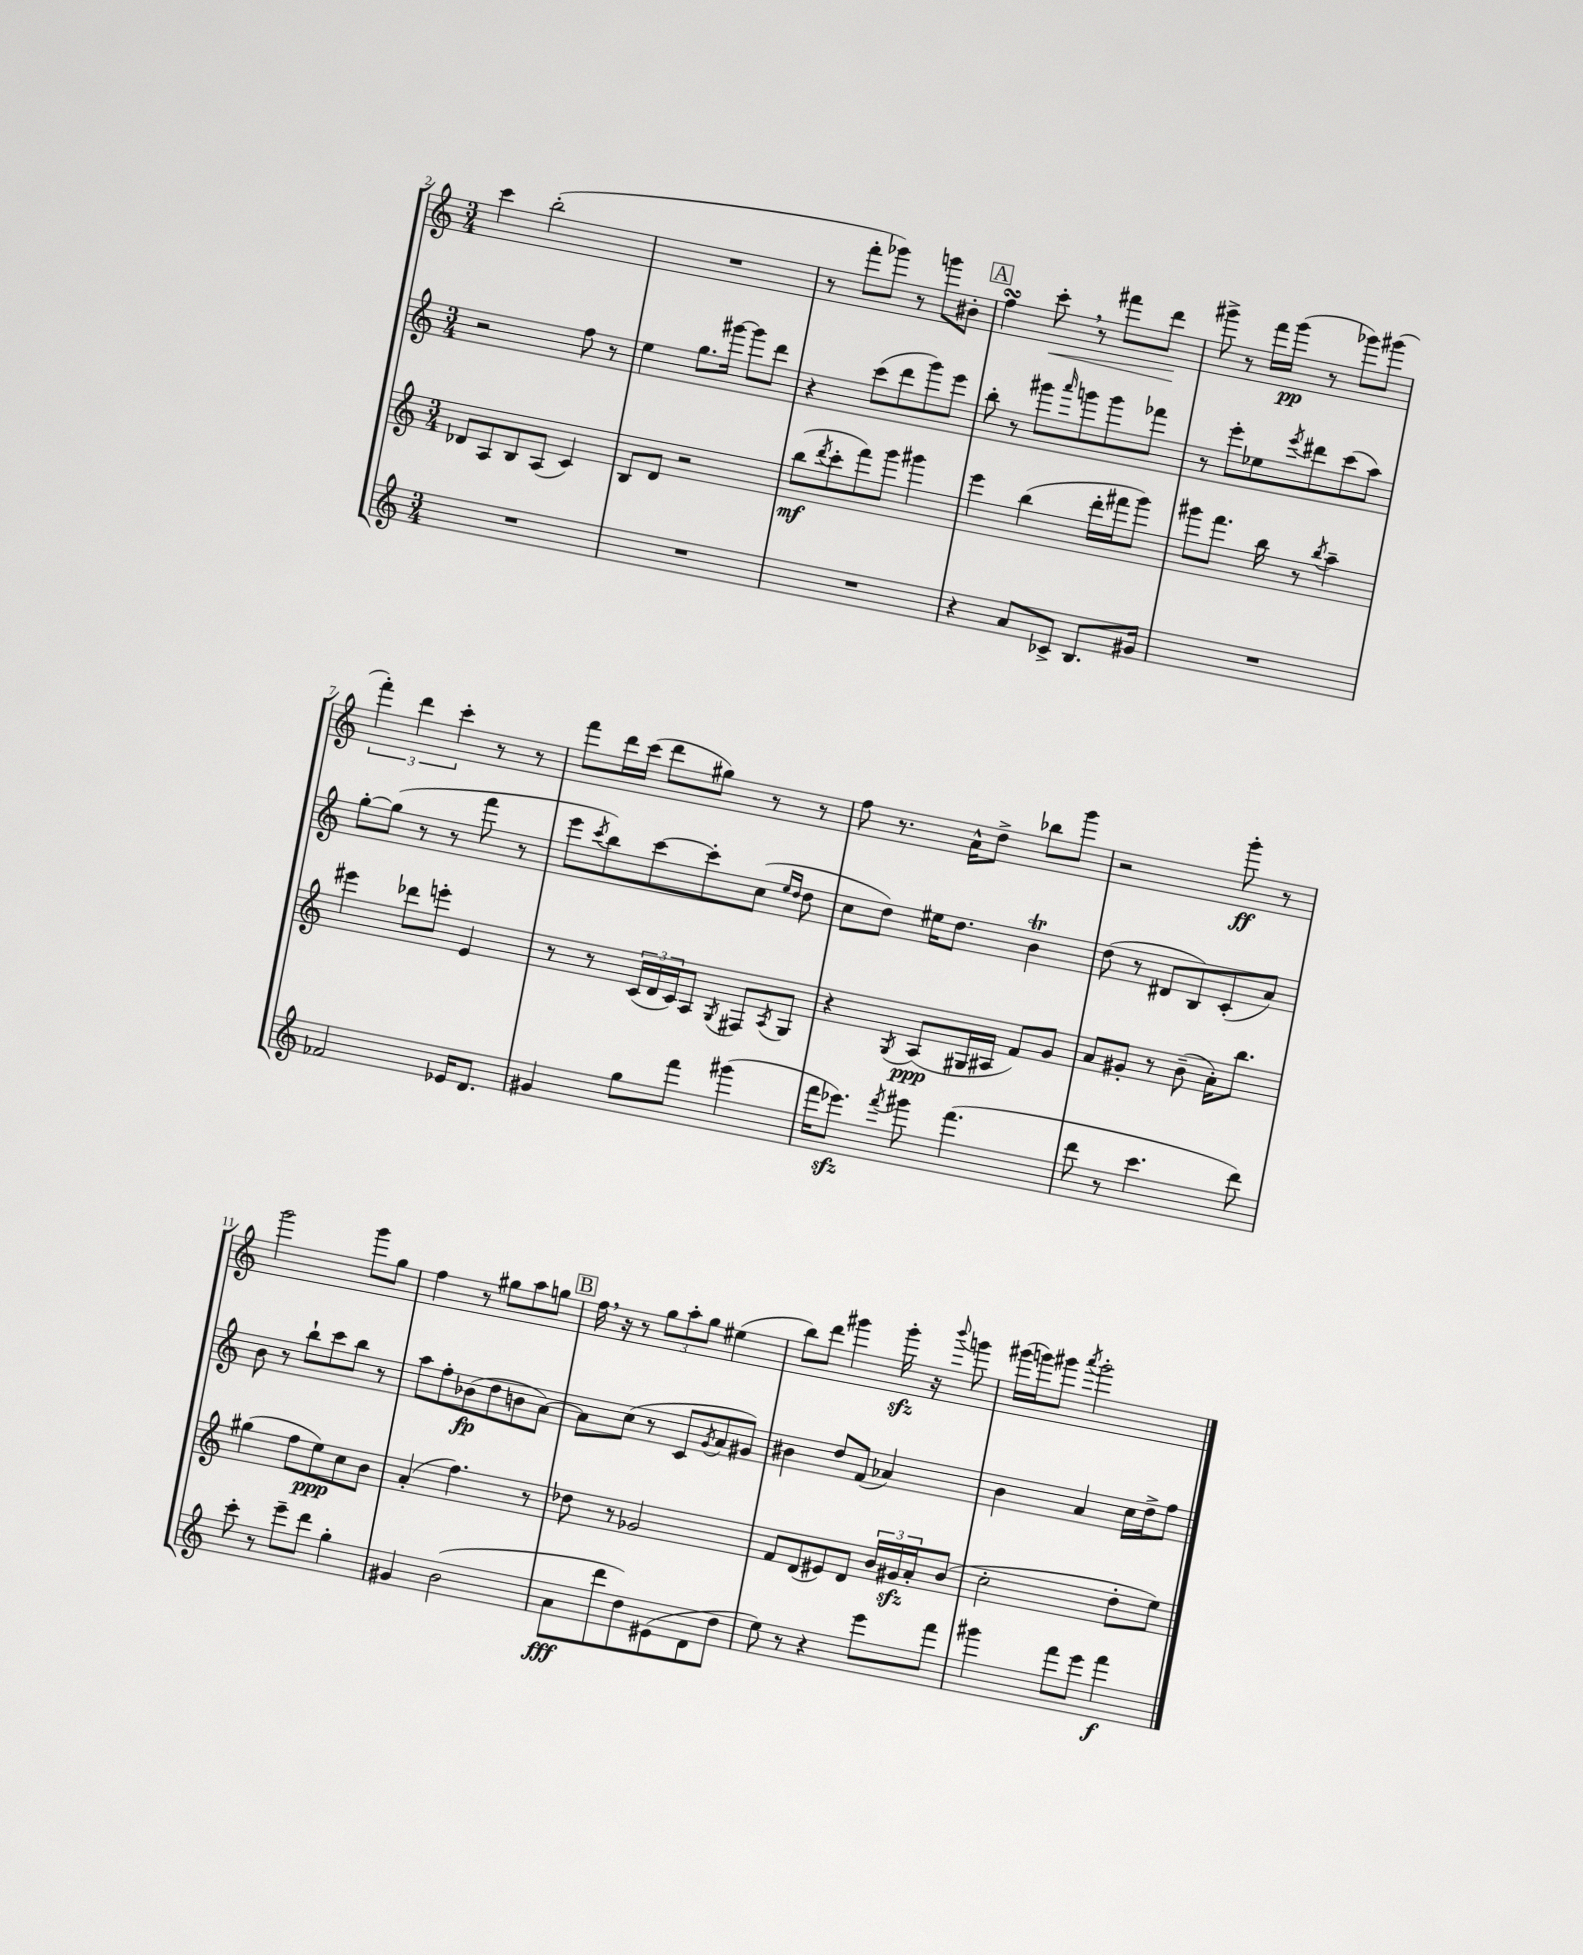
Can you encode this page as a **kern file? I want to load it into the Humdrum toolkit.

**kern	**kern	**kern	**kern
*staff4	*staff3	*staff2	*staff1
*clefG2	*clefG2	*clefG2	*clefG2
*k[]	*k[]	*k[]	*k[]
*M3/4	*M3/4	*M3/4	*M3/4
2.r	8d-	2r	4ccc
.	8A	.	.
.	8B	.	(2bb'
.	(8A	.	.
.	4c)	8ff	.
.	.	8r	.
=	=	=	=
2.r	8B	4ee	2.r
.	8d	.	.
.	2r	8.gg	.
.	.	[16ggg#	.
.	.	8ggg#]	.
.	.	8ddd	.
=	=	=	=
2.r	(8bb	4r	8r
.	8qddd	.	.
.	8ccc'	.	8fff'
.	8fff)	(8ccc	8ggg-)
.	8ggg	8ddd	8r
.	4ggg#	8ggg)	8ggg
.	.	8eee	8b#'
=	=	=	=
4r	4eee	8bb'	4ff
.	.	8r	.
8a	(4bb	8ggg#	8ccc'
.	.	16qqaaa	.
8c-^	.	8ggg	8r
8.B	16ddd'	8ggg	8fff#
.	16fff#	.	.
.	8ggg)	8fff-	8ddd
16g#	.	.	.
=	=	=	=
2.r	8ggg#	8r	8ggg#^
.	8.fff	8eee'	8r
.	.	8ee-	16fff
.	16bb	.	(16ggg#
.	.	8qeee	.
.	8r	8ddd#	8r
.	8qbb	.	.
.	4aa~	(8ccc	8ggg-)
.	.	8aa)	(8ggg#
=	=	=	=
2f-	4eee#	[8gg'	6fff')
.	.	(8gg]	.
.	.	.	6ddd
.	8ddd-	8r	.
.	.	.	6ccc'
.	8eee'	8r	.
16e-	4e	8fff	8r
8.d	.	.	.
.	.	8r	8r
=	=	=	=
4g#	8r	8eee	8fff
.	.	8qccc	.
.	8r	8bb)	16ddd
.	.	.	(16ccc
8gg	(24c	[8ccc	8ddd
.	24d	.	.
.	24c)	.	.
8fff	8A	8ccc']	8gg#)
.	8qG	.	.
(4ggg#	8F#	(8cc	8r
.	.	16qqee	.
.	8qA	16qqdd	.
.	8G	8dd	8r
=	=	=	=
16fff	4r	8cc	8ff
8.eee-)	.	.	.
.	.	8dd)	8.r
8qfff	8qG	.	.
8ggg#	(8A	16ee#	.
.	.	8.dd	16a^^
(4.fff	16G#	.	8dd^
.	16A#	.	.
.	8f)	4b	8bb-
.	8g	.	8ggg
=	=	=	=
8ddd	8a	(8dd	2r
8r	8g#'	8r	.
4.ccc	8r	8d#	.
.	(8b~	8B)	.
.	16a')	(8c'	8ggg'
.	8.bb	.	.
8ddd)	.	8a)	8r
=	=	=	=
8ccc'	(4gg#	8b	2ggg
8r	.	8r	.
8eee~	8ff	8bb`	.
8ddd	8ee)	8ccc	.
4gg'	8cc	8bb	8ggg
.	8b	8r	8gg
=	=	=	=
4g#	(4a'	8aa	4ff
.	.	8ff'	.
(2b	4.ff)	(8b-	8r
.	.	8dd	8gg#
.	.	8b	8aa
.	8r	[8a)	8gg
=	=	=	=
8a	8dd-	8a]	16ff
.	.	.	16r
8ddd	8r	(8cc	8r
8dd)	2g-	8r	12gg
.	.	.	12aa'
(8e#	.	8c	.
.	.	.	12gg
.	.	8qg	.
8d	.	8a	(4ee#
8dd	.	8g#)	.
=	=	=	=
8ee)	8f	4b#	8bb)
8r	(8d	.	8ddd
4r	8e#)	8dd	4ggg#
.	8d	(8f	.
8eee	24b	4a-)	16ggg#'
.	24g#	.	.
.	.	.	16r
.	24a'	.	.
.	.	.	8qqbbb
8fff	(8b	.	8ggg
=	=	=	=
4ggg#	2cc'	4b	(16ggg#
.	.	.	16ggg)
.	.	.	8ggg#
.	.	.	8qaaa
8fff	.	4a	2ggg#'
8eee	.	.	.
4fff	8dd'	16cc	.
.	.	16dd^	.
.	8ee)	8ff	.
==	==	==	==
*-	*-	*-	*-
